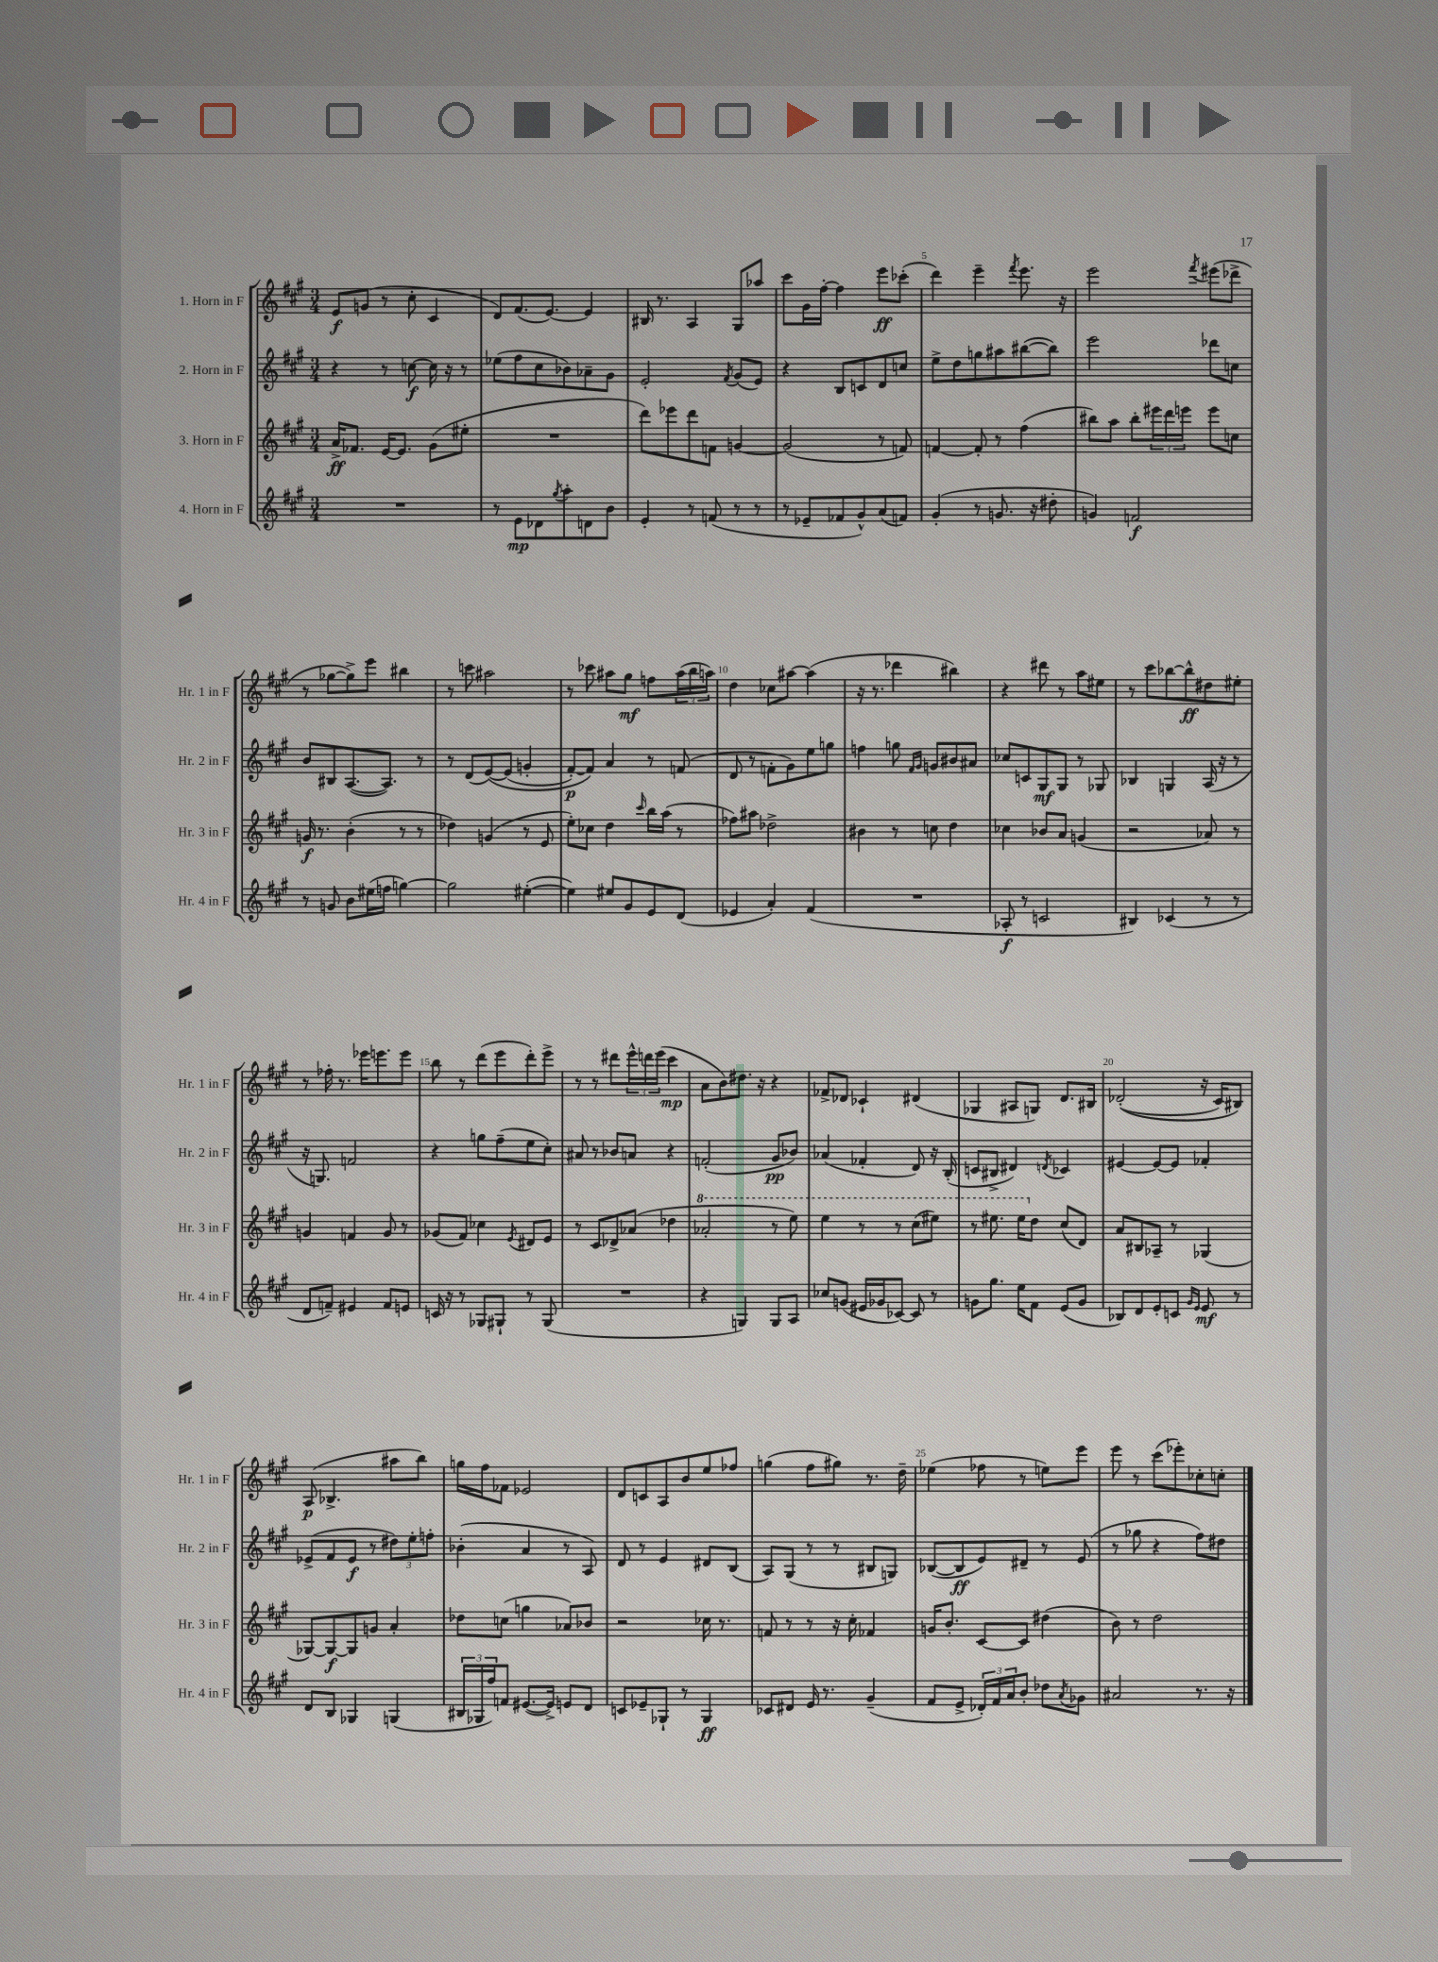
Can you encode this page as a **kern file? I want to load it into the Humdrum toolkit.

**kern	**kern	**kern	**kern
*staff4	*staff3	*staff2	*staff1
*clefG2	*clefG2	*clefG2	*clefG2
*k[f#c#g#]	*k[f#c#g#]	*k[f#c#g#]	*k[f#c#g#]
*M3/4	*M3/4	*M3/4	*M3/4
2.r	16a^	4r	8e
.	8.f-	.	.
.	.	.	(8g
.	[16e	8r	8r
.	8.e]	.	.
.	.	[8cc	8cc#'
.	(8g#	16cc]	4c#
.	.	16r	.
.	8ee#'	8r	.
=	=	=	=
8r	2.r	(8ee-	8d)
8e	.	8ff#	(8.f#
8d-	.	8cc#	.
.	.	.	[8.e)
8qgg#	.	.	.
8aa'	.	8b-)	.
8d	.	8a-~	4e]
8b	.	8g#	.
=	=	=	=
4e'	8ddd)	2e'	16B#
.	.	.	8.r
.	8eee-	.	.
8r	8ddd	.	4A
(8f	8f	.	.
.	.	8qf#	.
8r	[4g	(8g#	8G#
8r	.	8e)	8aa-
=	=	=	=
8r	(2g]	4r	8ccc#
8e-~	.	.	16g#
.	.	.	[16ff#'
8f-	.	8B	4ff#]
8g#^^)	.	8c	.
(8a	8r	8d	8eee
8f)	8f)	8cc	(8ccc-'
=	=	=	=
(4g#'	[4f	8ee^	4ddd)
.	.	8dd	.
8r	8f']	8gg	4eee~
8.g	8r	8aa#	.
.	.	.	8qfff#
.	(4ff#	([8bb#	8.eee
16r	.	.	.
8dd#'	.	8bb#])	.
.	.	.	16r
=	=	=	=
4g)	8bb#)	2eee	2eee
.	8aa	.	.
2f	8bb#'	.	.
.	24eee#	.	.
.	24ddd	.	.
.	24eee	.	.
.	.	.	8qfff#
.	8eee	8ddd-	(8eee#
.	8cc	8cc	8ddd-^
=	=	=	=
8r	16g	8b	8r
.	8.r	.	.
8g	.	8B#	[8gg-
8b	(4b'	([8.A	8gg-^])
(16ee#	.	.	8eee
16ff	.	8.A])	.
[4gg)	8r	.	4bb#
.	8r	8r	.
=	=	=	=
2gg]	4dd-)	8r	8r
.	.	(8d	8ccc
.	(4g	&([8e)	2aa#
.	.	(8e]	.
([4ee#'	8r	4g'	.
.	8e	.	.
=	=	=	=
4ee#])	8ee')	[8f#')	8r
.	8cc-	8f#]&)	8ccc-
8ee#	4dd	4a	8aa#
8g#	.	.	8gg#
.	16qqccc#	.	.
8e	16bb	8r	8ff
.	(16aa	.	.
(8d	8r	(8f	(24aa#
.	.	.	24bb
.	.	.	24aa)
=	=	=	=
4e-	8ff-)	8d	4dd
.	8aa#	8r	.
4a')	2dd-^	8f'	8cc-
.	.	8g#)	[8aa#
(4f#	.	8ee	(4aa#]
.	.	8gg	.
=	=	=	=
2.r	4b#	4ff	16r
.	.	.	8.r
.	8r	8gg	4ddd-
.	.	16qqf#	.
.	.	16qqg#	.
.	8cc	8g	.
.	4dd	8b#	4bb#)
.	.	8a#	.
=	=	=	=
8A-'	4cc-	8cc-	4r
8r	.	8c	.
2c	8b-	8G#	8ddd#
.	8a	8G#	8r
.	(4g	8r	8aa
.	.	8G-	8ee#
=	=	=	=
4B#)	2r	4B-	8r
.	.	.	8ccc#
(4c-	.	4G	[8bb-
.	.	.	8bb-^^]
8r	8a-)	(16A	8dd#
.	.	16r	.
8r	8r	8r	8ee#'
=	=	=	=
8d	4g	16r	8r
.	.	8.G)	.
8f~)	.	.	16ff-'
.	.	.	8.r
4e#	4f	2f	.
.	.	.	16eee-
.	.	.	8.eee
8f	8g	.	.
8e	8r	.	8eee
=	=	=	=
16c	(8g-	4r	8bb
16r	.	.	.
8r	8f#)	.	8r
8G-	4cc-	8gg	(8ddd
8G#`	.	(8ff#~	8eee
.	8qe	.	.
8r	8d#	8ee	8ddd')
(8G#	8e	8cc#')	8eee^
=	=	=	=
2.r	8r	8a#	8r
.	8c#	8r	8r
.	8d-^	8b-	8ddd#
.	(8a-	8a	24eee^^
.	.	.	24ddd
.	.	.	(24eee
.	4dd-	4r	4ccc#
=	=	=	=
4r	2aa-'	(2f'	8a
.	.	.	8b)
4G)	.	.	8.dd#
.	.	.	16r
8G	8r	8g#	4r
8A	8eee)	8b-)	.
=	=	=	=
8cc-	4eee	(4a-	8f-^
(8g	.	.	8d-
16e#	8r	4f-'	4c-`
16g-	.	.	.
[8c-)	8r	.	.
8c-]	(8ccc#	8d)	(4d#
8r	8eee#)	16r	.
.	.	(16B'	.
=	=	=	=
8g	8r	8c	4G-
8.gg#	8.eee#	8B#^	.
.	.	4d#)	8A#
16ee	16eee#	.	.
8f#	8dd	.	8G)
.	.	8qd	.
(8e	(8cc#	4c-	8.d
8g	8d)	.	.
.	.	.	16B#
=	=	=	=
8B-)	8a	[4e#	&((2d-'
8d	8B#	.	.
8e'	8A-~	8e#_	.
8c	8r	8e#]	.
16qqg#	.	.	.
16qqe	.	.	.
8e	(4G-	4f-'	16r
.	.	.	16c#)
8r	.	.	8B#&)
=	=	=	=
8d	[8G-)	(8e-^	(8A
8B	8G-_	8f#	4.B-^
4G-	8G-]	8e-	.
.	8g	8r	.
(4G	4a'	12dd#)	8aa#
.	.	12ee'	.
.	.	.	8bb)
.	.	12ff'	.
=	=	=	=
24B#	8dd-	(4b-'	16gg
24G-	.	.	.
.	.	.	16ff#
24ff#)	.	.	.
8f	(8cc	.	8f-
([8.e#	4gg	4a	2e-
16e#^])	.	.	.
8e	8a-)	8r	.
8d	8b-	8A)	.
=	=	=	=
8c	2r	8d	8d
8e-~	.	8r	8c
8G-`	.	4e	8A
8r	.	.	8b
4G-	16cc-	8d#	8ee
.	8.r	.	.
.	.	(8B	8ff-
=	=	=	=
8c-	8f	8A)	(4gg
8d#	8r	(8G#	.
16e	8r	8r	8ff#
8.r	.	.	.
.	16r	8r	8gg#)
.	16cc#'	.	.
(4g#~	4f-	8B#	8.r
.	.	8G)	.
.	.	.	16dd~
=	=	=	=
8f#	16g	([8B-	(4ee-
.	8.b'	.	.
8e^	.	8B-]	.
24d-')	[8c#	8e)	8ff-
24f#	.	.	.
24a	.	.	.
8b'	8c#]	8d#~	8r
8dd-	(4dd#	8r	8ee)
8qa	.	.	.
8g-	.	(8e	8eee
=	=	=	=
2a#	8b)	8r	8eee
.	8r	8gg-	8r
.	2dd	4r	(8ccc#
.	.	.	8eee-')
8.r	.	8ff#)	8cc-'
.	.	8dd#	8cc'
16r	.	.	.
==	==	==	==
*-	*-	*-	*-
